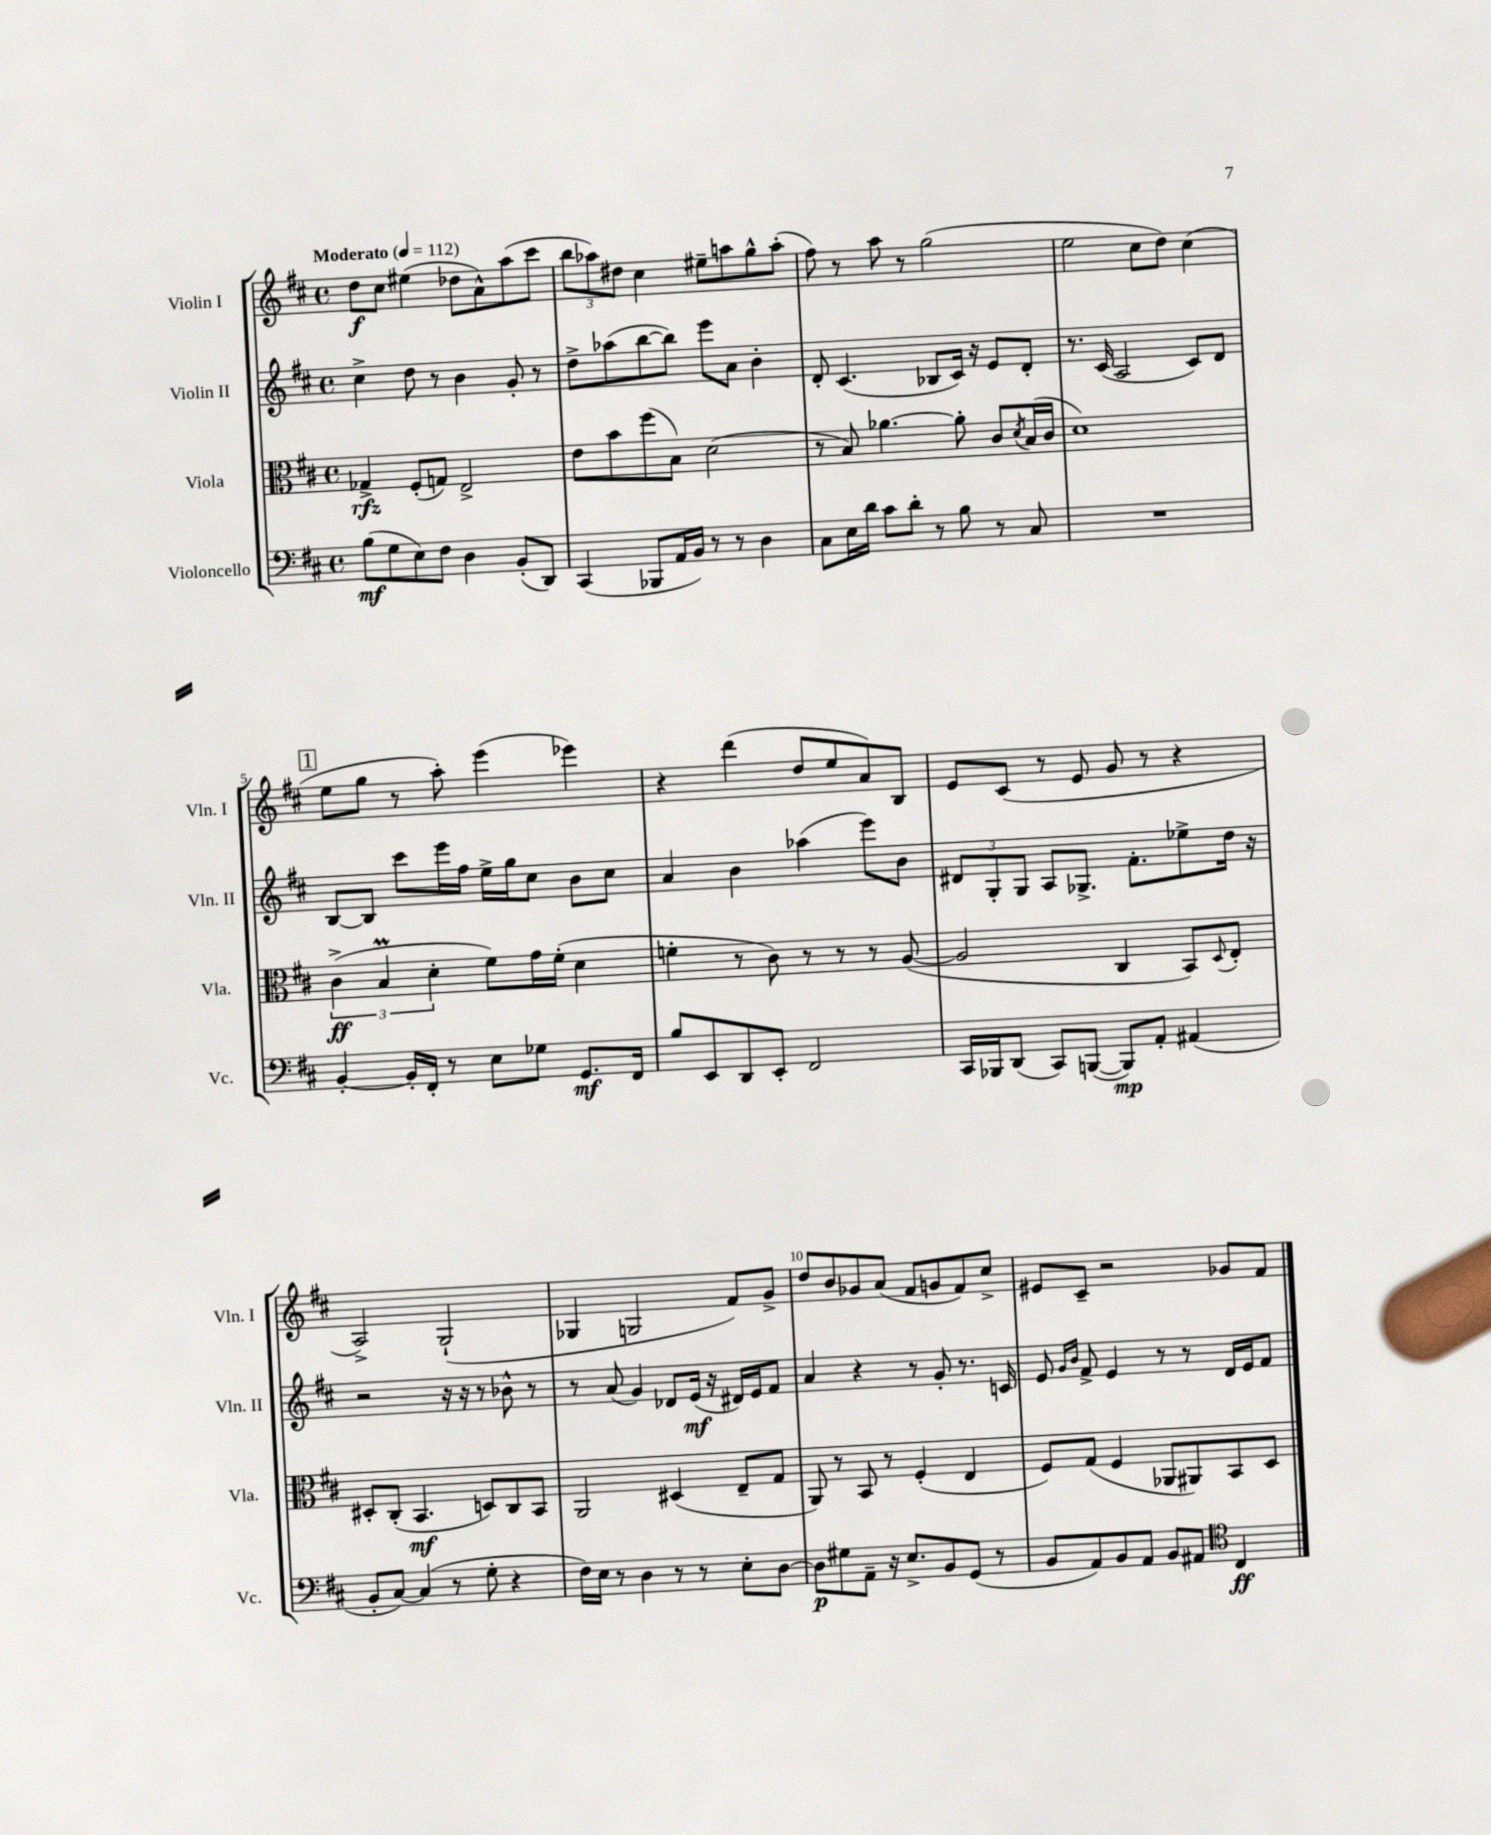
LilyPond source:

<<
\new StaffGroup <<
\new Staff = "s0" \with { instrumentName = "Violin I" shortInstrumentName = "Vln. I" } {
    \clef treble \key d \major \defaultTimeSignature \time 4/4 \tempo "Moderato" 4 = 112
    d''8\f cis''8 eis''4( des''8 a'8-^) a''8( cis'''8 |
    \tuplet 3/2 { b''8 aes''8) dis''8 } cis''4 eis''8-- a''8 g''8-^ a''8-.( |
    fis''8) r8 a''8 r8 g''2( |
    e''2 cis''8 d''8) cis''4( |
    \mark \markup { \box "1" } e''8 g''8 r8 a''8-.) e'''4( ees'''4) |
    r4 d'''4( d''8 e''8 a'8) b8 |
    e'8 cis'8( r8 e'8 g'8 r8 r4 |
    a2->) g2-!( |
    ges4 g2 fis'8) g'8-> |
    d''8 b'8 ges'8 a'8( fis'8 g'8 fis'8) cis''8-> |
    eis'8 cis'8-- r2 ges'8 fis'8 \bar "|." |
}
\new Staff = "s1" \with { instrumentName = "Violin II" shortInstrumentName = "Vln. II" } {
    \clef treble \key d \major \defaultTimeSignature \time 4/4
    cis''4-> d''8 r8 b'4 g'8-. r8 |
    d''8-> aes''8( b''8~ b''8) e'''8 a'8 b'4-. |
    d'8-. cis'4.( bes8 cis'16) r16 e'8 d'8-. |
    r8. cis'16( a2 cis'8) d'8 |
    \mark \markup { \box "1" } b8~ b8 cis'''8 e'''16 fis''16 e''16-> g''16 cis''8 b'8 cis''8 |
    a'4 b'4 aes''4( e'''8) b'8 |
    \tuplet 3/2 { dis'8 g8-. g8 } a8 ges8.-> fis'8.-. ees''8-> d''16 r16 |
    r2 r16 r16 r8 bes'8-^ r8 |
    r8 a'8( g'4) des'8 e'16\mf( r16 dis'16) e'16 fis'8 |
    a'4 r4 r8 g'8-. r8. c'16 |
    e'8 \grace { g'16 b'16 } fis'8-> e'4 r8 r8 d'16 e'16 fis'8 \bar "|." |
}
\new Staff = "s2" \with { instrumentName = "Viola" shortInstrumentName = "Vla." } {
    \clef alto \key d \major \defaultTimeSignature \time 4/4
    ges4->\rfz fis8-.( g8) e2-> |
    e'8 b'8 fis''8( b8) d'2( |
    r8 b8) aes'4.~ aes'8-. cis'8 \acciaccatura { d'8 } b16( cis'16 |
    d'1) |
    \mark \markup { \box "1" } \tuplet 3/2 { cis'4->\ff( b4\prall d'4-. } fis'8) g'16 fis'16-.( d'4 |
    f'4-. r8 cis'8) r8 r8 r8 a8~( |
    a2 cis4 b,8) \appoggiatura { d8 } e8-. |
    dis8-. cis8-.( b,4.\mf d8) cis8 b,8 |
    a,2 dis4( e8-- g8 |
    a,8) r8 b,8 r8 fis4-.( e4 |
    fis8) g8( fis4 aes,8 ais,8) b,8 d8 \bar "|." |
}
\new Staff = "s3" \with { instrumentName = "Violoncello" shortInstrumentName = "Vc." } {
    \clef bass \key d \major \defaultTimeSignature \time 4/4
    b8\mf( g8 e8) fis8 d4 b,8-.( d,8) |
    cis,4( bes,,8 a,16 b,16) r8 r8 d4 |
    cis8 e16 d'16 cis'8 d'8-. r8 b8 r8 cis8 |
    R1 |
    \mark \markup { \box "1" } b,4~-. b,16-. fis,16-. r8 e8 ges8 g,8.\mf fis,16 |
    b8 e,8 d,8 e,8-. fis,2 |
    cis,16 bes,,16 d,8( cis,8) b,,8~( b,,8\mp) a,8-. ais,4( |
    b,8-. cis8~) cis4( r8 g8-. r4 |
    fis16) e16 r8 d4 r8 r8 e8-. d8~ |
    d8\p gis8 a,8-- r16 e8.-> b,8 g,8( r8 |
    b,8 a,8) b,8 a,8 b,8 ais,8 \clef tenor cis4\ff \bar "|." |
}
>>
>>
\layout { \context { \Score \override BarNumber.break-visibility = ##(#f #t #t) barNumberVisibility = #(every-nth-bar-number-visible 5) } }
